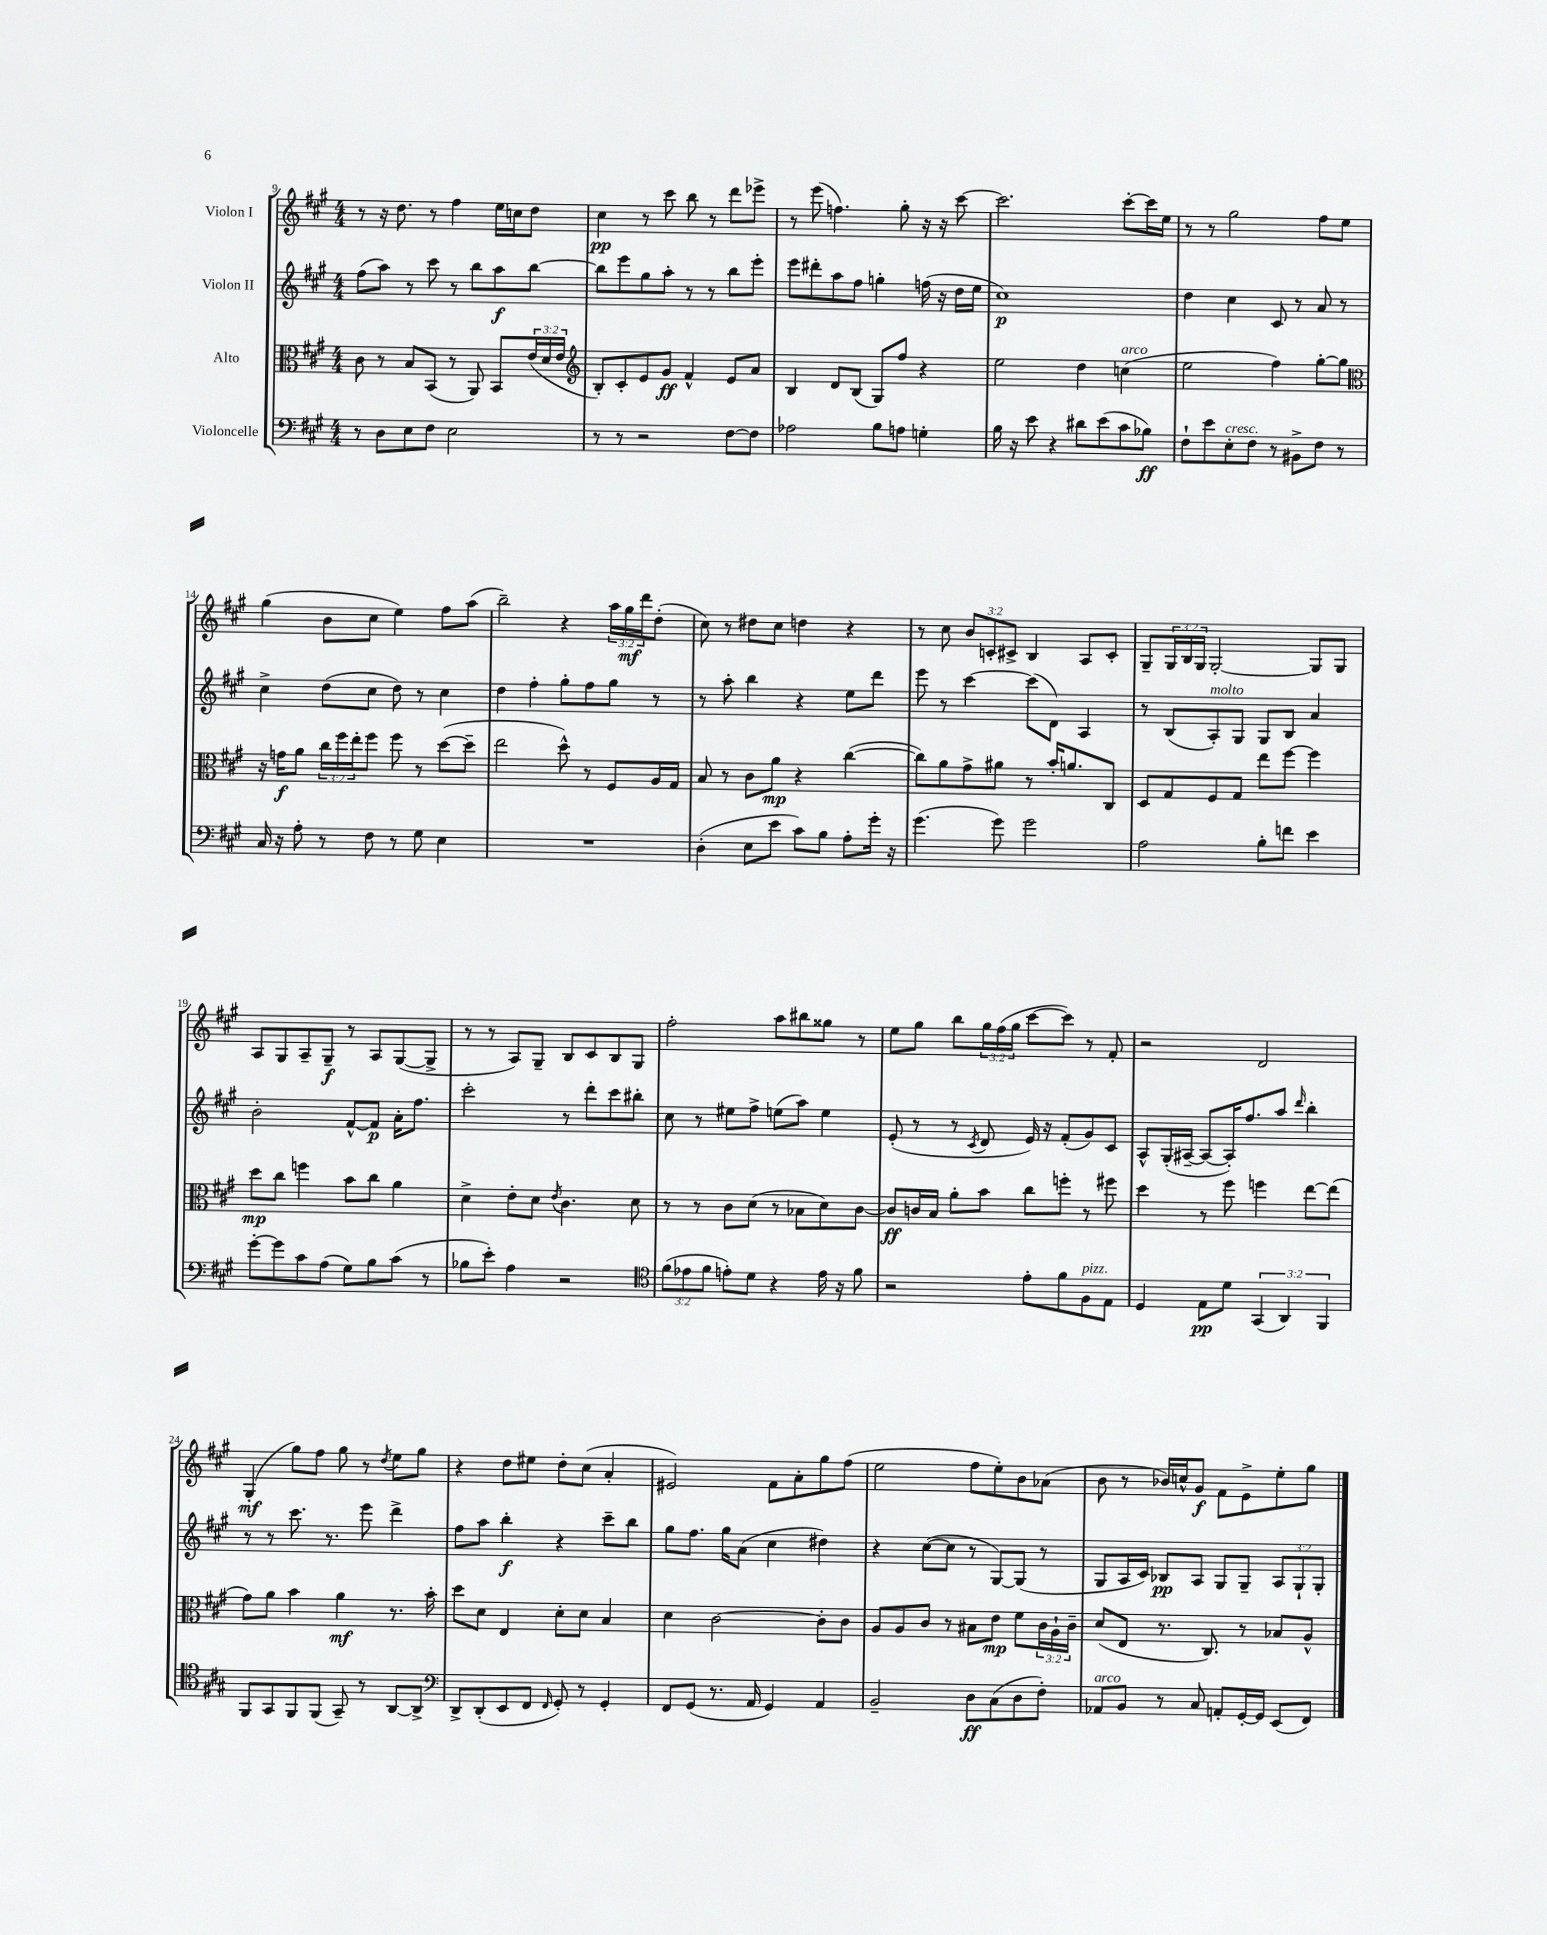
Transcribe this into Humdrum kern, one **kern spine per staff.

**kern	**kern	**kern	**kern
*staff4	*staff3	*staff2	*staff1
*clefF4	*clefC3	*clefG2	*clefG2
*k[f#c#g#]	*k[f#c#g#]	*k[f#c#g#]	*k[f#c#g#]
*M4/4	*M4/4	*M4/4	*M4/4
8r	8c#\	(8ff#\L	8r
8D\L	8r	8aa\J)	16r
.	.	.	8.dd\
8E\	8B/L	8r	.
8F#\J	(8BB/J	8ccc#\	8r
2E\	8r	8r	4ff#\
.	8AA/)	8bb\L	.
.	8BB/L	8aa\	16ee\LL
.	.	.	16cc\J
.	(24e/L	[8bb\J	8dd\J
.	24d/	.	.
.	24e/JJ	.	.
=	=	=	=
*	*clefG2	*	*
8r	8B'/L)	8bb\]L	4cc#\
8r	8c#'/	8eee\	.
2r	8e/	8gg#\	8r
.	8g#/J	8aa'\J	8ccc#\
.	4f#^^/	8r	8bb\
.	.	8r	8r
[8F#\L	8e/L	8bb\L	8ddd\L
8F#\]J	8a/J	8eee'\J	8eee-^\J
=	=	=	=
2A-\	4B/	8eee\L	8r
.	.	8ddd#'\	(8eee\
.	8d/L	8aa\	4.ff\)
.	(8B/J	8ff#\J	.
8B\L	8G#/L)	4gg'\	.
8A\J	8ff#/J	.	8gg#'\
4G'\	4r	(16ff\	16r
.	.	16r	16r
.	.	16dd\LL	[8ccc#\
.	.	16ee\JJ	.
=	=	=	=
16B\	2ee\	1cc#)	2.ccc#\]
16r	.	.	.
8e\	.	.	.
4r	.	.	.
8d#\L	4dd\	.	.
(8e\	.	.	.
8c#\	(4cc\	.	[8ccc#'\L
8B-\J)	.	.	16ccc#\]L
.	.	.	16ee\JJ
=	=	=	=
8F#`\L	2ee\	4dd\	8r
8e\	.	.	8r
8E'\	.	4cc#\	2gg#\
8F#\J	.	.	.
8r	4ff#\)	8c#/	.
8BB#^\L	.	8r	.
8F#\J	[8gg#'\L	8a/	8ff#\L
8r	8gg#\]J	8r	8ee\J
=	=	=	=
*	*clefC3	*	*
16C#/	16r	4cc#^\	(4gg#\
16r	16g\LK	.	.
8A'\	8a\J	.	.
8r	24cc#\LL	(8dd\L	8b\L
.	24ff#\	.	.
.	24ee'\J	.	.
8F#\	8ff#\J	8cc#\J	8cc#\J
8r	8ff#\	8dd\)	4ee\)
8G#\	8r	8r	.
4E\	([8dd\L	4cc#\	8ff#\L
.	8dd~\]J	.	(8aa\J
=	=	=	=
1r	2ee\	4dd\	2bb~\)
.	.	4ff#'\	.
.	8dd^^\)	8gg#'\L	4r
.	8r	8ff#\	.
.	8F#/L	8gg#\J	24aa\LL
.	.	.	24gg#\
.	.	.	24ddd\J
.	16A/L	8r	(8dd'\J
.	16G#/JJ	.	.
=	=	=	=
(4D'\	8B/	8r	8cc#\)
.	8r	8aa'\	8r
8E\L	8c#\L	4bb\	8dd#\L
8e\J	8a\J	.	8cc#\J
8c#\L)	4r	4r	4dd\
8B\J	.	.	.
8A'\L	([4cc#\	8ee\L	4r
16g#'\Jk	.	8ddd\J	.
16r	.	.	.
=	=	=	=
(4.g#\	8cc#\]L)	8eee\	8r
.	8a\	8r	8cc#\
.	8g#^\	[4ccc#\	12b/L
.	.	.	12c'/
8g#\)	8a#\J	.	.
.	.	.	12c#^/J
2g#\	8r	(8ccc#\]L	4B/
.	16b'/LK	8d\J)	.
.	8.a/	.	.
.	.	4A/	8A/L
.	8C#/J	.	8c#'/J
=	=	=	=
2A\	8D/L	8r	8G#~/L
.	8G#/	(8B/L	24G#/L
.	.	.	24B/
.	.	.	24G#/JJ
.	8F#/	8A'/)	[2G#'/
.	8G#/J	8G#/J	.
8B'\L	8ee\L	8G#/L	.
8f\J	[8ff#\J	8B/J	.
4e\	4ff#\]	4a/	8G#/]L
.	.	.	8G#/J
=	=	=	=
[8g#'\L	8dd\L	2b'\	8A/L
8g#\]	8cc#\J	.	8G#/
8c#\	4ff\	.	8A~/
(8A\J	.	.	8G#~/J
8G#\L)	8b\L	[8f#^^/L	8r
8B\	8cc#\J	8f#/]J	8A/L
(8c#\J	4a\	16a'\LK	([8G#/
.	.	8.ff#\J	.
8r	.	.	8G#^/]J
=	=	=	=
8B-\L	4d^\	2ccc#'\	8r
8e'\J)	.	.	8r
4A\	8e'\L	.	8A/L)
.	8d\J	.	8G#~/J
.	8qe/	.	.
2r	4.c#\	8r	8B/L
.	.	8ddd'\L	8c#/
.	.	8ccc#\	8B/
.	8d\	8bb#'\J	8G#/J
=	=	=	=
*clefC4	*	*	*
(12f#\L	8r	8cc#\	2ff#'\
12e-\	.	.	.
.	8r	8r	.
12f#\J	.	.	.
8e'\L)	8c#\L	8ee#\L	.
8d\J	(8d\J	8ff#^\J	.
4r	8r	(8ee\L	8aa\L
.	8B-\L	8aa\J)	8bb#\
16e\	8d\)	4ee\	8gg##\J
16r	.	.	.
8f#\	[8c#\J	.	8r
=	=	=	=
2r	8c#/]L	(8e'/	8ee\L
.	16c/L	8r	8gg#\J
.	16B/JJ	.	.
.	8a'\L	8r	8bb\L
.	.	8qc#/	.
.	8b\J	8d/	24gg#\L
.	.	.	(24ff#\
.	.	.	24gg#\JJ
8e'\L	8cc#\L	16e/)	[8ccc#\L
.	.	16r	.
8f#\	8ff'\J	(8f#'/L	8ccc#\]J)
8F#\	8r	8g#/)	8r
8E\J	8ff#\	8c#/J	8f#'/
=	=	=	=
4D/	4dd\	8A^^/L	2r
.	.	(16G#'/L	.
.	.	[16A#~/JJ	.
8E\L	8r	8A#/_L	.
8d\J	8ff#\	16A#'/]K)	.
.	.	8.ff#/	.
(6GG#/	4ff\	.	2d/
.	.	8aa/J	.
6AA/)	.	.	.
.	.	16qqddd/	.
.	[8ee\L	4bb'\	.
6FF#/	.	.	.
.	(8ee\]J	.	.
=	=	=	=
8FF#/L	8g#\L)	8r	(4G#'/
8GG#/	8a\J	8r	.
8FF#/	4b\	8.ccc#\	8gg#\L)
(8FF#/J	.	.	8ff#\J
.	.	8.r	.
8GG#~/)	4a\	.	8gg#\
8r	.	8eee\	8r
.	.	.	8qdd/
[8AA/L	8.r	4ddd^\	8ee\L
8AA^/]J	.	.	8gg#\J
.	16b'\	.	.
=	=	=	=
*clefF4	*	*	*
8DD^/L	8dd\L	8ff#\L	4r
(8DD'/	8d\J	8aa\J	.
8EE/	4E/	4bb'\	8dd\L
8FF#/J	.	.	8ee#\J
16qqFF#/	.	.	.
8GG#'/)	8d'\L	4r	8dd'\L
8r	8d\J	.	(8cc#\J
4GG#'/	4B/	8ccc#~\L	4a'/
.	.	8bb\J	.
=	=	=	=
8FF#/L	4d\	8gg#\L	2e#/)
(8GG#/J	.	8.ff#\J	.
8.r	[2c#\	.	.
.	.	16gg#\LK	.
.	.	(8a\J	.
16AA/	.	.	.
4GG#/)	.	4cc#\	8f#\L
.	.	.	8a'\
4AA/	8c#'\]L	4dd#\)	8gg#\
.	8c#\J	.	(8ff#\J
=	=	=	=
2BB~/	8A/L	4r	2ee\
.	8A/	.	.
.	8c#/J	([8cc#\L	.
.	8r	8cc#\]J	.
8D\L	8B#\L	8r	8ff#\L
(8C#\	8e\J	[8G#/L)	8ee'\)
8D\	8f#\L	(8G#/]J	8b\
8F#'\J)	24c#\L	8r	(8a-\J
.	24A`\	.	.
.	24c#~\JJ	.	.
=	=	=	=
8AA-/L	(8d/L	8G#/L	8b\
8BB/J	8E/J	16A/L	8r
.	.	16c#/JJ)	.
8r	8.r	8B-/L	16b-/LL)
.	.	.	16cc^^/J
8C#/	.	8A/J	8g#/J
.	8.C#/)	.	.
8AA'/L	.	8G#/L	8f#\L
[16GG#'/L	8r	8G#~/J	8e^\
16GG#/]JJ	.	.	.
(8EE/L	8B-/L	12A/L	8ee'\
.	.	12G#`/	.
8FF#/J)	8A^^/J	.	8gg#\J
.	.	12G#'/J	.
==	==	==	==
*-	*-	*-	*-
